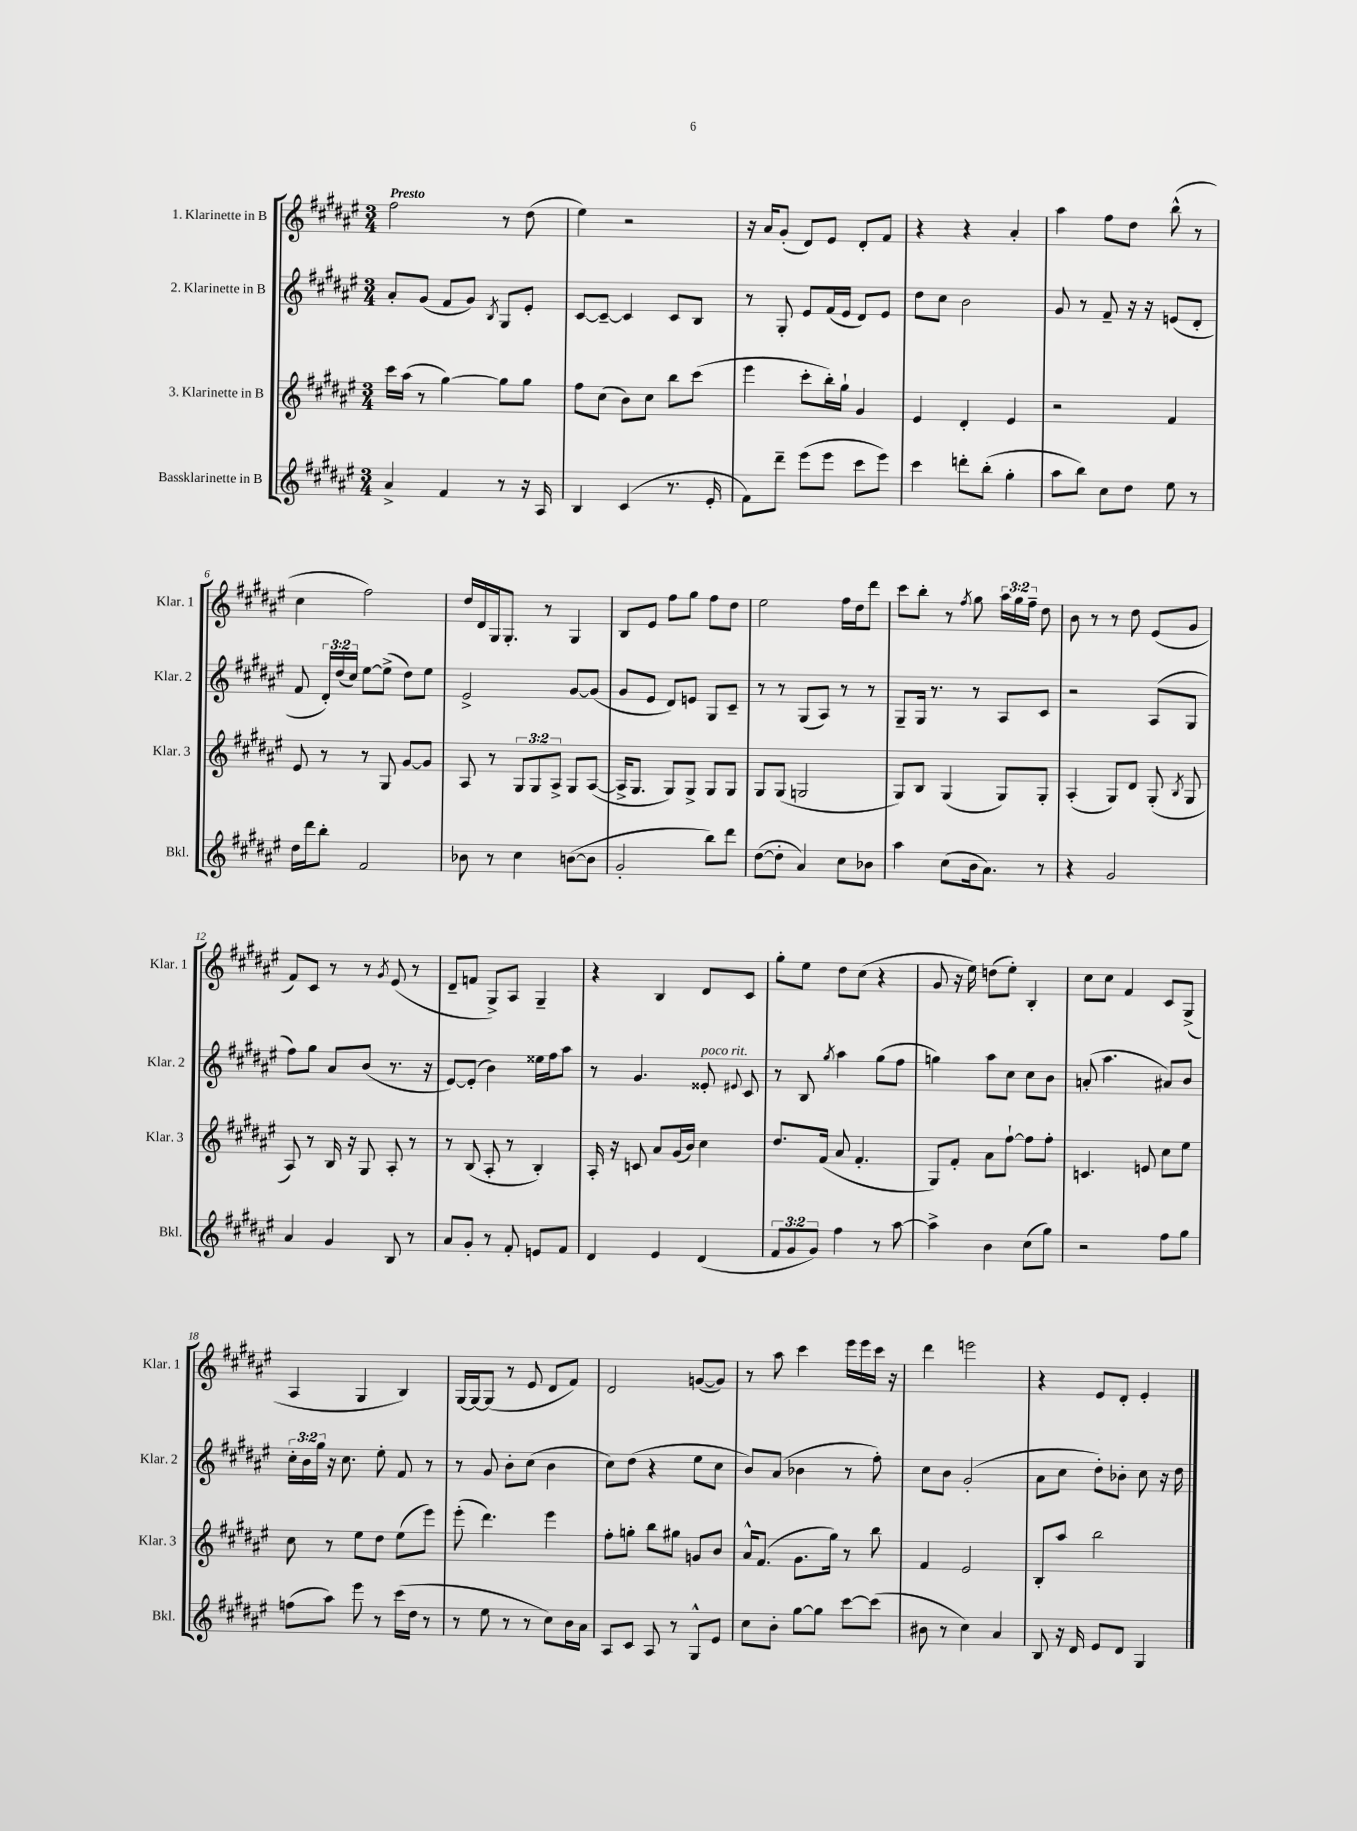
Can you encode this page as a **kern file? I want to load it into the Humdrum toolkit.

**kern	**kern	**kern	**kern
*part4	*part3	*part2	*part1
*staff4	*staff3	*staff2	*staff1
*I"Bassklarinette in B	*I"3. Klarinette in B	*I"2. Klarinette in B	*I"1. Klarinette in B
*I'Bkl.	*I'Klar. 3	*I'Klar. 2	*I'Klar. 1
*clefG2	*clefG2	*clefG2	*clefG2
*k[f#c#g#d#a#e#]	*k[f#c#g#d#a#e#]	*k[f#c#g#d#a#e#]	*k[f#c#g#d#a#e#]
*M3/4	*M3/4	*M3/4	*M3/4
=1	=1	=1	=1
!	!	!	!LO:TX:a:B:t=Presto
4a#^/	16ccc#\LL	8a#'/L	2ff#\
.	(16aa#\JJ	.	.
.	8r	(8g#/J	.
4f#/	[4gg#\)	8f#/L	.
.	.	8g#/J)	.
.	.	8qB/	.
8r	8gg#\L]	8G#/L	8r
16r	8gg#\J	8e#'/J	(8dd#\
16A#/	.	.	.
=2	=2	=2	=2
4B/	8ff#\L	[8c#/L	4ee#\)
.	(8cc#\J	8c#~/J_	.
(4c#/	8b\L)	4c#/]	2r
.	8cc#\J	.	.
8.r	8bb\L	8c#/L	.
.	(8ccc#\J	8B/J	.
16e#'/	.	.	.
=3	=3	=3	=3
8f#\L)	4eee#\	8r	16r
.	.	.	16a#/KL
8ddd#~\J	.	8G#'/	(8g#'/J
(8eee#\L	8ccc#'\L	8e#/L	8d#/L)
8eee#\J	16bb'\L)	(16f#/L	8e#/J
.	16gg#`\JJ	16e#/JJ	.
8ccc#\L	4g#/	8d#/L)	8d#'/L
8eee#\J)	.	8e#/J	8f#/J
=4	=4	=4	=4
4ccc#\	4e#/	8dd#\L	4r
.	.	8cc#\J	.
8dddn'\L	4d#'/	2b\	4r
(8bb'\J	.	.	.
4gg#'\	4e#/	.	4a#'/
=5	=5	=5	=5
8aa#\L	2r	8g#/	4aa#\
8bb\J)	.	8r	.
8cc#\L	.	8f#~/	8ff#\L
8dd#\J	.	16r	8dd#\J
.	.	16r	.
8ee#\	4f#/	(8en/L	(8bb^^\
8r	.	8d#'/J	8r
!!LO:LB:g=z
=6	=6	=6	=6
16dd#\LL	8e#/	8f#/	4cc#\
16ddd#\J	.	.	.
8bb'\J	8r	24d#'/LL)	.
.	.	(24dd#/	.
.	.	24cc#/JJ)	.
2f#/	8r	[8ee#\L	2ff#\)
.	8G#/	(8ee#^\J]	.
.	[8g#/L	8dd#\L)	.
.	8g#/J]	8ee#\J	.
=7	=7	=7	=7
8b-X\	8A#/	2e#^/	16dd#/LL
.	.	.	16d#/
8r	8r	.	16G#/J
.	.	.	8.G#'/J
4cc#\	12G#/L	.	.
.	12G#/	.	.
.	.	.	8r
.	12A#^/J	.	.
([8bn\L	8G#/L	[8g#/L	4G#/
8b\J]	([8A#/J	(8g#/J]	.
=8	=8	=8	=8
2g#'/	16A#^/KL]	8g#/L	8B/L
.	8.G#/J	.	.
.	.	8e#/J	8e#/J
.	8G#/L)	8d#/L)	8ff#\L
.	8G#^/J	8en/J	8gg#\J
8bb\L)	8G#/L	8G#/L	8ff#\L
8ddd#\J	8G#/J	8c#~/J	8dd#\J
=9	=9	=9	=9
([8dd#\L	8G#/L	8r	2ee#\
8dd#'\J]	(8G#/J	8r	.
4a#/)	2Gn/	(8G#/L	.
.	.	8A#/J)	.
8cc#\L	.	8r	16ff#\LL
.	.	.	16dd#\J
8b-X\J	.	8r	8ddd#\J
=10	=10	=10	=10
4aa#\	8G#/L)	8G#~/L	8ccc#\L
.	8B/J	16G#/Jk	8bb'\J
.	.	8.r	.
(8cc#\L	(4G#/	.	8r
.	.	.	8qff#/
16b\k	.	8r	8gg#\
8.a#\J)	.	.	.
.	8G#/L)	8A#/L	24aa#\LL
.	.	.	24gg#\
.	.	.	24ff#~\JJ
8r	8G#'/J	8c#/J	8dd#\
=11	=11	=11	=11
4r	(4A#'/	2r	8b\
.	.	.	8r
2g#/	8G#/L)	.	8r
.	8d#/J	.	8dd#\
.	(8G#'/	(8A#/L	(8e#/L
.	8qB/	.	.
.	8G#/	8G#/J	8g#/J
!!LO:LB:g=z
=12	=12	=12	=12
4a#/	8A#/)	8ff#\L)	8f#/L)
.	8r	8gg#\J	8c#/J
4g#/	16B/	8a#/L	8r
.	16r	.	.
.	8G#/	(8b/J	8r
.	.	.	8qg#/
8B/	8A#'/	8.r	(8e#/
8r	8r	.	8r
.	.	16r	.
=13	=13	=13	=13
8a#/L	8r	[8e#/L)	8d#~/L
8g#'/J	(8B/	(8e#'/J]	8fn/J
8r	8A#'/	4b\)	8G#^/L)
8f#'/	8r	.	8A#/J
8en/L	4B'/)	16ee##X\LL	4G#~/
.	.	16ff#\J	.
8f#/J	.	8aa#\J	.
=14	=14	=14	=14
4d#/	16A#'/	8r	4r
.	16r	.	.
.	8cn/	4.g#/	.
4e#/	8a#/L	.	4B/
.	(16g#/L	.	.
.	16b/JJ)	.	.
!	!	!LO:TX:a:i:t=poco rit.	!
(4d#/	4cc#\	8e##X'/	8d#/L
.	.	8qqe#X/	.
.	.	8c#/	8c#/J
=15	=15	=15	=15
12f#/L	8.dd#/L	8r	8gg#'\L
12g#/	.	.	.
.	.	8B/	8ee#\J
12g#/J)	.	.	.
.	(16f#/Jk	.	.
.	.	8qgg#/	.
4ff#\	8a#/	4aa#\	8dd#\L
.	4.f#'/	.	(8cc#\J
8r	.	(8gg#\L	4r
[8aa#\	.	8ff#\J	.
=16	=16	=16	=16
4aa#^\]	8G#/L)	4ggn\)	8g#/
.	8f#'/J	.	16r
.	.	.	16ee#\)
4b\	8a#\L	8aa#\L	(8ddn\L
.	[8ff#`\J	8cc#\J	8ee#'\J)
(8cc#\L	8ff#\L]	8cc#\L	4B'/
8gg#\J)	8ff#'\J	8b\J	.
=17	=17	=17	=17
2r	4.cn/	(8an'/	8cc#\L
.	.	4.aa#\	8cc#\J
.	.	.	4f#/
.	8en/	.	.
8ff#\L	8cc#\L	8a#X/L)	8c#/L
8gg#\J	8ee#\J	8b/J	(8G#^/J
!!LO:LB:g=z
=18	=18	=18	=18
(8ffn\L	8cc#\	24cc#'\LL	4A#/
.	.	24b\	.
.	.	24gg#\JJ	.
8aa#\J)	8r	16r	.
.	.	8.cc#\	.
8eee#\	8ee#\L	.	4G#/
8r	8dd#\J	8ee#'\	.
(16ccc#\LL	(8ee#\L	8f#/	4B/)
16dd#\JJ	.	.	.
8r	8eee#\J)	8r	.
=19	=19	=19	=19
8r	(8eee#'\	8r	[16G#/LL
.	.	.	16G#/J_
8ee#\	4.ddd#\)	8g#/	(8G#/J]
8r	.	8b'\L	8r
8r	.	(8cc#\J	8e#/
8cc#\L)	4eee#\	4b\	8d#/L
16b\L	.	.	8f#/J)
16a#\JJ	.	.	.
=20	=20	=20	=20
8A#/L	8ff#'\L	8cc#\L)	2d#/
8c#/J	8ggn'\J	(8dd#\J	.
8A#/	8bb\L	4r	.
8r	8gg#X\J	.	.
8G#^^/L	8gn/L	8ee#\L	([8gn/L
8e#/J	8b/J	8cc#\J	8g/J])
=21	=21	=21	=21
8cc#\L	16a#^^/KL	8b/L)	8r
.	(8.f#/J	.	.
8b'\J	.	(8a#/J	8aa#\
[8gg#\L	8.g#\L	4b-X\	4ccc#\
8gg#\J]	.	.	.
.	16gg#\Jk)	.	.
[8ccc#\L	8r	8r	16eee#\LL
.	.	.	16eee#\
(8ccc#\J]	8bb\	8ff#'\)	16ccc#\JJ
.	.	.	16r
=22	=22	=22	=22
8b#X\	4f#/	8cc#\L	4ddd#\
8r	.	8b\J	.
4cc#\)	2e#/	(2g#'/	2eeen\
4a#/	.	.	.
=23	=23	=23	=23
8B/	8B'/L	8a#\L	4r
16r	8aa#/J	8cc#\J	.
16d#/	.	.	.
8e#/L	2bb\	8dd#'\L)	8e#/L
8d#/J	.	8b-X'\J	8d#'/J
4G#/	.	8cc#\	4e#'/
.	.	16r	.
.	.	16dd#\	.
==	==	==	==
*-	*-	*-	*-
